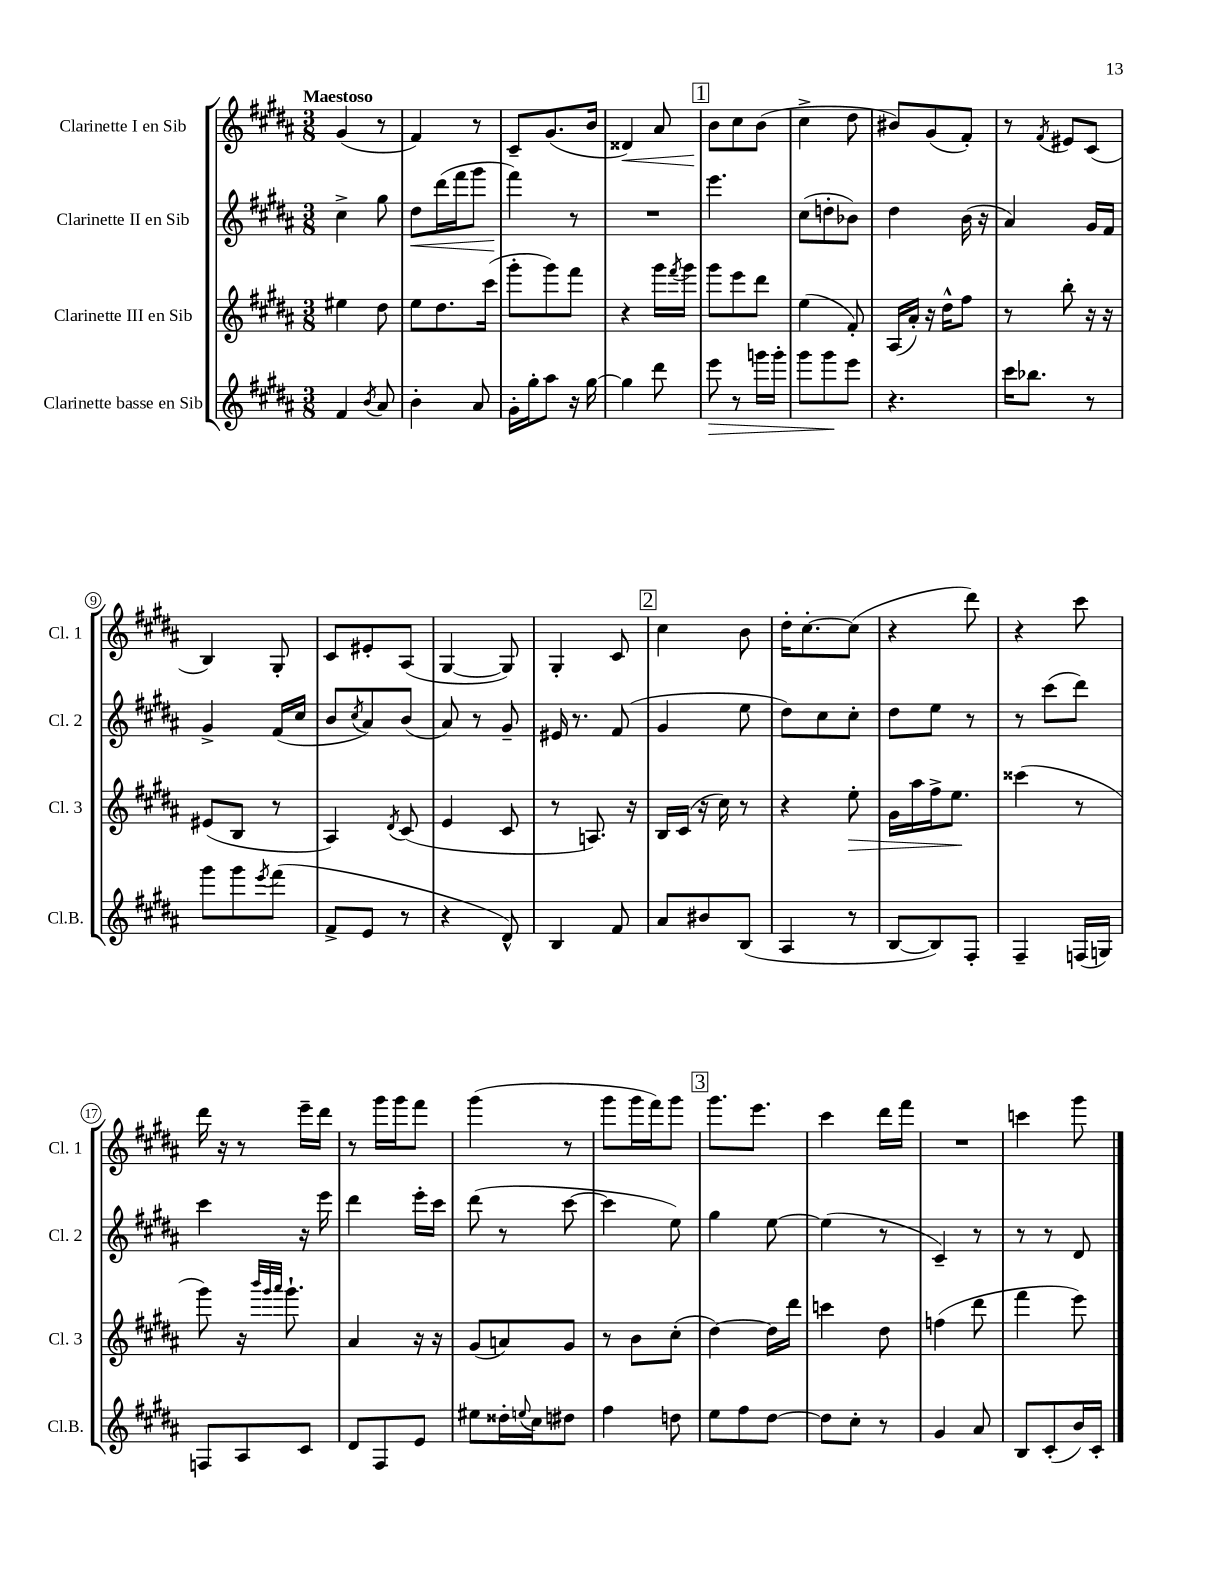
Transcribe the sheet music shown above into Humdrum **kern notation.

**kern	**kern	**kern	**kern
*staff4	*staff3	*staff2	*staff1
*clefG2	*clefG2	*clefG2	*clefG2
*k[f#c#g#d#a#]	*k[f#c#g#d#a#]	*k[f#c#g#d#a#]	*k[f#c#g#d#a#]
*M3/8	*M3/8	*M3/8	*M3/8
4f#/	4ee#\	4cc#^\	(4g#/
8qb/	.	.	.
8a#/	8dd#\	8gg#\	8r
=	=	=	=
4b'\	8ee\L	8dd#\L	4f#/)
.	8.dd#\	(16ddd#\L	.
.	.	16fff#\J	.
8a#/	.	8ggg#\J	8r
.	(16ccc#\Jk	.	.
=	=	=	=
16g#'\LL	8ggg#'\L	4fff#\)	8c#~/L
16gg#'\J	.	.	.
8aa#\J	8ggg#\)	.	(8.g#/
16r	8fff#\J	8r	.
[16gg#\	.	.	16b/Jk
=	=	=	=
4gg#\]	4r	4.r	4d##/)
8ddd#\	16ggg#\LL	.	8a#/
.	8qfff#/	.	.
.	16ggg#\JJ	.	.
=	=	=	=
8eee\	8ggg#\L	4.eee\	8b\L
8r	8eee\	.	8cc#\
16ggg\LL	8ddd#\J	.	(8b\J
16ggg'\JJ	.	.	.
=	=	=	=
8ggg#\L	(4ee\	(8cc#\L	4cc#^\
8ggg#\	.	8dd'\	.
8eee\J	8f#'/)	8b-\J)	8dd#\
=	=	=	=
4.r	(16A#/LL	4dd#\	8b#/L)
.	16a#'/JJ)	.	.
.	16r	.	(8g#/
.	16dd#^^\LK	.	.
.	8ff#\J	(16b\	8f#'/J)
.	.	16r	.
=	=	=	=
16ccc#\LK	8r	4a#/)	8r
8.bb-\J	.	.	.
.	.	.	8qf#/
.	8bb'\	.	8e#/L
8r	16r	16g#/LL	(8c#/J
.	16r	16f#/JJ	.
=	=	=	=
8ggg#\L	(8e#/L	4g#^/	4B/)
8ggg#\	8B/J	.	.
8qeee/	.	.	.
(8fff#\J	8r	(16f#/LL	8G#'/
.	.	16cc#/JJ	.
=	=	=	=
8f#^/L	4A#/)	8b/L	8c#/L
.	.	8qcc#/	.
8e/J	.	8a#/)	8e#'/
.	8qd#/	.	.
8r	(8c#/	(8b/J	(8A#/J
=	=	=	=
4r	4e/	8a#/)	[4G#/
.	.	8r	.
8d#^^/)	8c#/	8g#~/	8G#/])
=	=	=	=
4B/	8r	16e#/	4G#'/
.	.	8.r	.
.	8.A/)	.	.
8f#/	.	(8f#/	8c#/
.	16r	.	.
=	=	=	=
8a#/L	16B/LL	4g#/	4cc#\
.	(16c#/JJ	.	.
8b#/	16r	.	.
.	16cc#\)	.	.
(8B/J	8r	8ee\	8b\
=	=	=	=
4A#/	4r	8dd#\L)	16dd#'\LK
.	.	.	[8.cc#'\
.	.	8cc#\	.
8r	8ee'\	8cc#'\J	(8cc#\]J
=	=	=	=
[8B/L	16g#\LL	8dd#\L	4r
.	16aa#\	.	.
8B/])	16ff#^\J	8ee\J	.
.	8.ee\J	.	.
8F#'/J	.	8r	8ddd#\)
=	=	=	=
4F#~/	(4ccc##\	8r	4r
.	.	(8ccc#\L	.
(16F/LL	8r	8ddd#\J)	8ccc#\
16G/JJ)	.	.	.
=	=	=	=
8F/L	8ggg#\)	4ccc#\	16ddd#\
.	.	.	16r
8A#/	16r	.	8r
.	32qqbbb/LLL	.	.
.	32qqggg#/	.	.
.	32qqaaa#/JJJ	.	.
.	8.ggg#`\	.	.
8c#/J	.	16r	16eee~\LL
.	.	16eee\	16ddd#\JJ
=	=	=	=
8d#/L	4a#/	4ddd#\	8r
8F#/	.	.	16ggg#\LL
.	.	.	16ggg#\J
8e/J	16r	16eee'\LL	8fff#\J
.	16r	16ccc#\JJ	.
=	=	=	=
8ee#\L	(8g#/L	(8ddd#\	(4ggg#\
16dd##'\L	8a/)	8r	.
8qqee/	.	.	.
16cc#\J	.	.	.
8dd#\J	8g#/J	[8ccc#\	8r
=	=	=	=
4ff#\	8r	4ccc#\]	8ggg#\L
.	8b\L	.	16ggg#\L
.	.	.	16fff#\J)
8dd\	(8cc#'\J	8ee\)	8ggg#\J
=	=	=	=
8ee\L	[4dd#\)	4gg#\	8.ggg#\L
8ff#\	.	.	.
.	.	.	8.eee\J
[8dd#\J	16dd#\]LL	[8ee\	.
.	16ddd#\JJ	.	.
=	=	=	=
8dd#\]L	4ccc\	(4ee\]	4ccc#\
8cc#'\J	.	.	.
8r	8dd#\	8r	16ddd#\LL
.	.	.	16fff#\JJ
=	=	=	=
4g#/	(4ff\	4c#~/)	4.r
8a#/	8ddd#\	8r	.
=	=	=	=
8B/L	4fff#\	8r	4ccc\
(8c#'/	.	8r	.
16b/L)	8eee\)	8d#/	8ggg#\
16c#'/JJ	.	.	.
==	==	==	==
*-	*-	*-	*-
